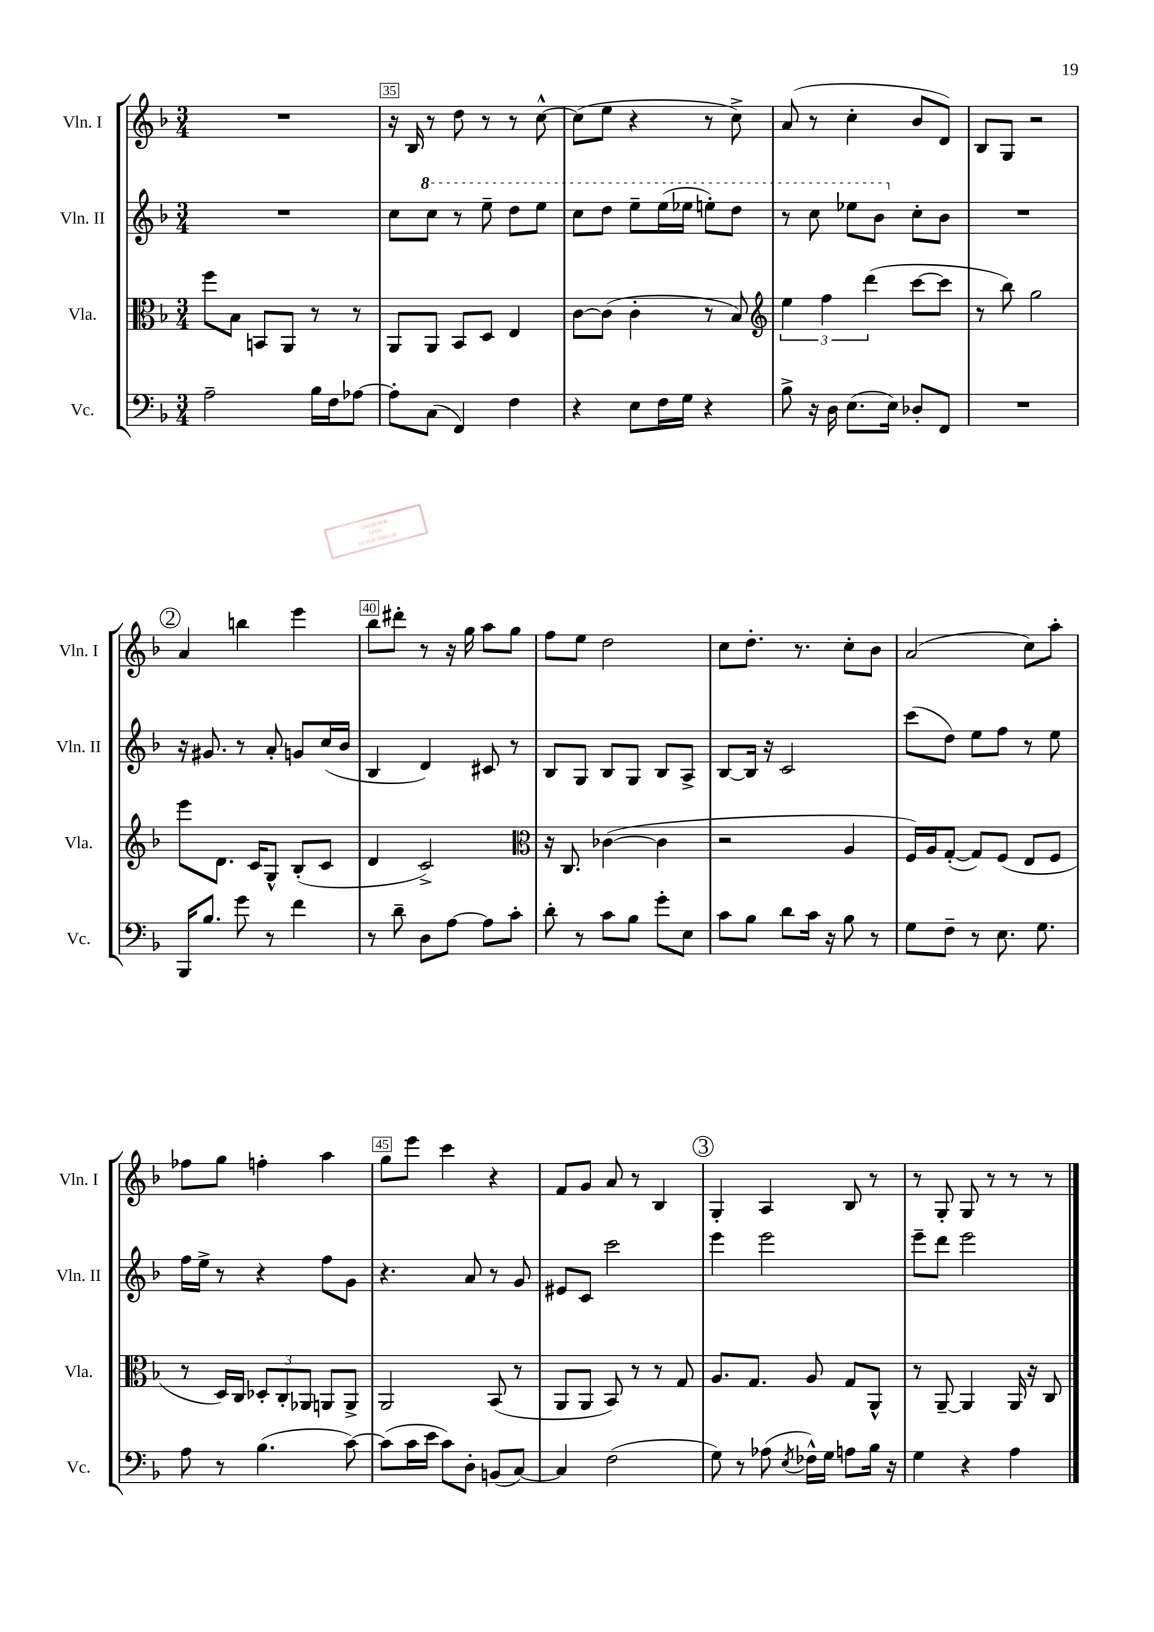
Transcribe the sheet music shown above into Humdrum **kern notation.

**kern	**kern	**kern	**kern
*staff4	*staff3	*staff2	*staff1
*clefF4	*clefC3	*clefG2	*clefG2
*k[b-]	*k[b-]	*k[b-]	*k[b-]
*M3/4	*M3/4	*M3/4	*M3/4
2A~	8ff	2.r	2.r
.	8B-	.	.
.	8BB	.	.
.	8AA	.	.
16B-	8r	.	.
16F	.	.	.
[8A-	8r	.	.
=	=	=	=
8A-']	8AA	8cc	16r
.	.	.	16B-
(8C	8AA	8ccc	8r
4FF)	8BB-	8r	8dd
.	8D	8eee~	8r
4F	4E	8ddd	8r
.	.	8eee	[8cc^^
=	=	=	=
4r	[8c	8ccc	(8cc]
.	(8c]	8ddd	8ee
8E	4c'	8eee~	4r
16F	.	(16eee	.
16G	.	16eee-	.
4r	8r	8eee')	8r
.	8B-)	8ddd	8cc^)
=	=	=	=
*	*clefG2	*	*
8B-^	6ee	8r	(8a
16r	.	8ccc	8r
.	6ff	.	.
16D	.	.	.
(8.E	.	8eee-	4cc'
.	(6ddd	.	.
.	.	8bb-	.
16E)	.	.	.
8D-'	[8ccc	8cc'	8b-
8FF	8ccc]	8b-	8d)
=	=	=	=
2.r	8r	2.r	8B-
.	8bb-)	.	8G
.	2gg	.	2r
=	=	=	=
16BBB-	8eee	16r	4a
8.B-	.	8.g#	.
.	8.d	.	.
8g	.	8r	4bb
.	16c	.	.
8r	8G^^	8a'	.
4f	(8B-'	8g	4eee
.	8c	(16cc	.
.	.	16b-	.
=	=	=	=
8r	4d	4B-	8bb-
8d~	.	.	8ddd#'
8D	2c^)	4d)	8r
[8A	.	.	16r
.	.	.	16gg
8A]	.	8c#	8aa
8c'	.	8r	8gg
=	=	=	=
*	*clefC3	*	*
8d'	16r	8B-	8ff
.	8.C	.	.
8r	.	8G	8ee
8c	([4c-	8B-	2dd
8B-	.	8G	.
8g'	4c-]	8B-	.
8E	.	8A^	.
=	=	=	=
8c	2r	[8B-	8cc
8B-	.	16B-]	8.dd'
.	.	16r	.
8d	.	2c	.
.	.	.	8.r
16c	.	.	.
16r	.	.	.
8B-	4A	.	8cc'
8r	.	.	8b-
=	=	=	=
8G	16F)	(8ccc	(2a
.	16A	.	.
8F~	([8G'	8dd)	.
8r	8G])	8ee	.
8.E	(8F	8ff	.
.	8E	8r	8cc)
8.G	.	.	.
.	8F	8ee	8aa'
=	=	=	=
8A	8r	16ff	8ff-
.	.	16ee^	.
8r	16D)	8r	8gg
.	16C	.	.
(4.B-	12D-'	4r	4ff'
.	12C'	.	.
.	12AA-	.	.
.	8AA	8ff	4aa
[8c)	8AA^	8g	.
=	=	=	=
(8c]	2AA	4.r	8gg
16c	.	.	8eee
16e	.	.	.
8c)	.	.	4ccc
8D'	.	8a	.
(8BB	(8BB-	8r	4r
[8C)	8r	8g	.
=	=	=	=
4C]	8AA	8e#	8f
.	8AA	8c	8g
(2F	8BB-)	2ccc	8a
.	8r	.	8r
.	8r	.	4B-
.	8G	.	.
=	=	=	=
8G)	8.A	4eee	4G'
8r	.	.	.
.	8.G	.	.
(8A-	.	2eee	4A
8qE	.	.	.
16F-^^)	8A	.	.
16G	.	.	.
8A	8G	.	8B-
16B-	8AA^^	.	8r
16r	.	.	.
=	=	=	=
4G	8r	8eee~	8r
.	[8AA~	8ddd	8G'
4r	4AA]	2eee	8G
.	.	.	8r
4A	16AA	.	8r
.	16r	.	.
.	8C	.	8r
==	==	==	==
*-	*-	*-	*-
